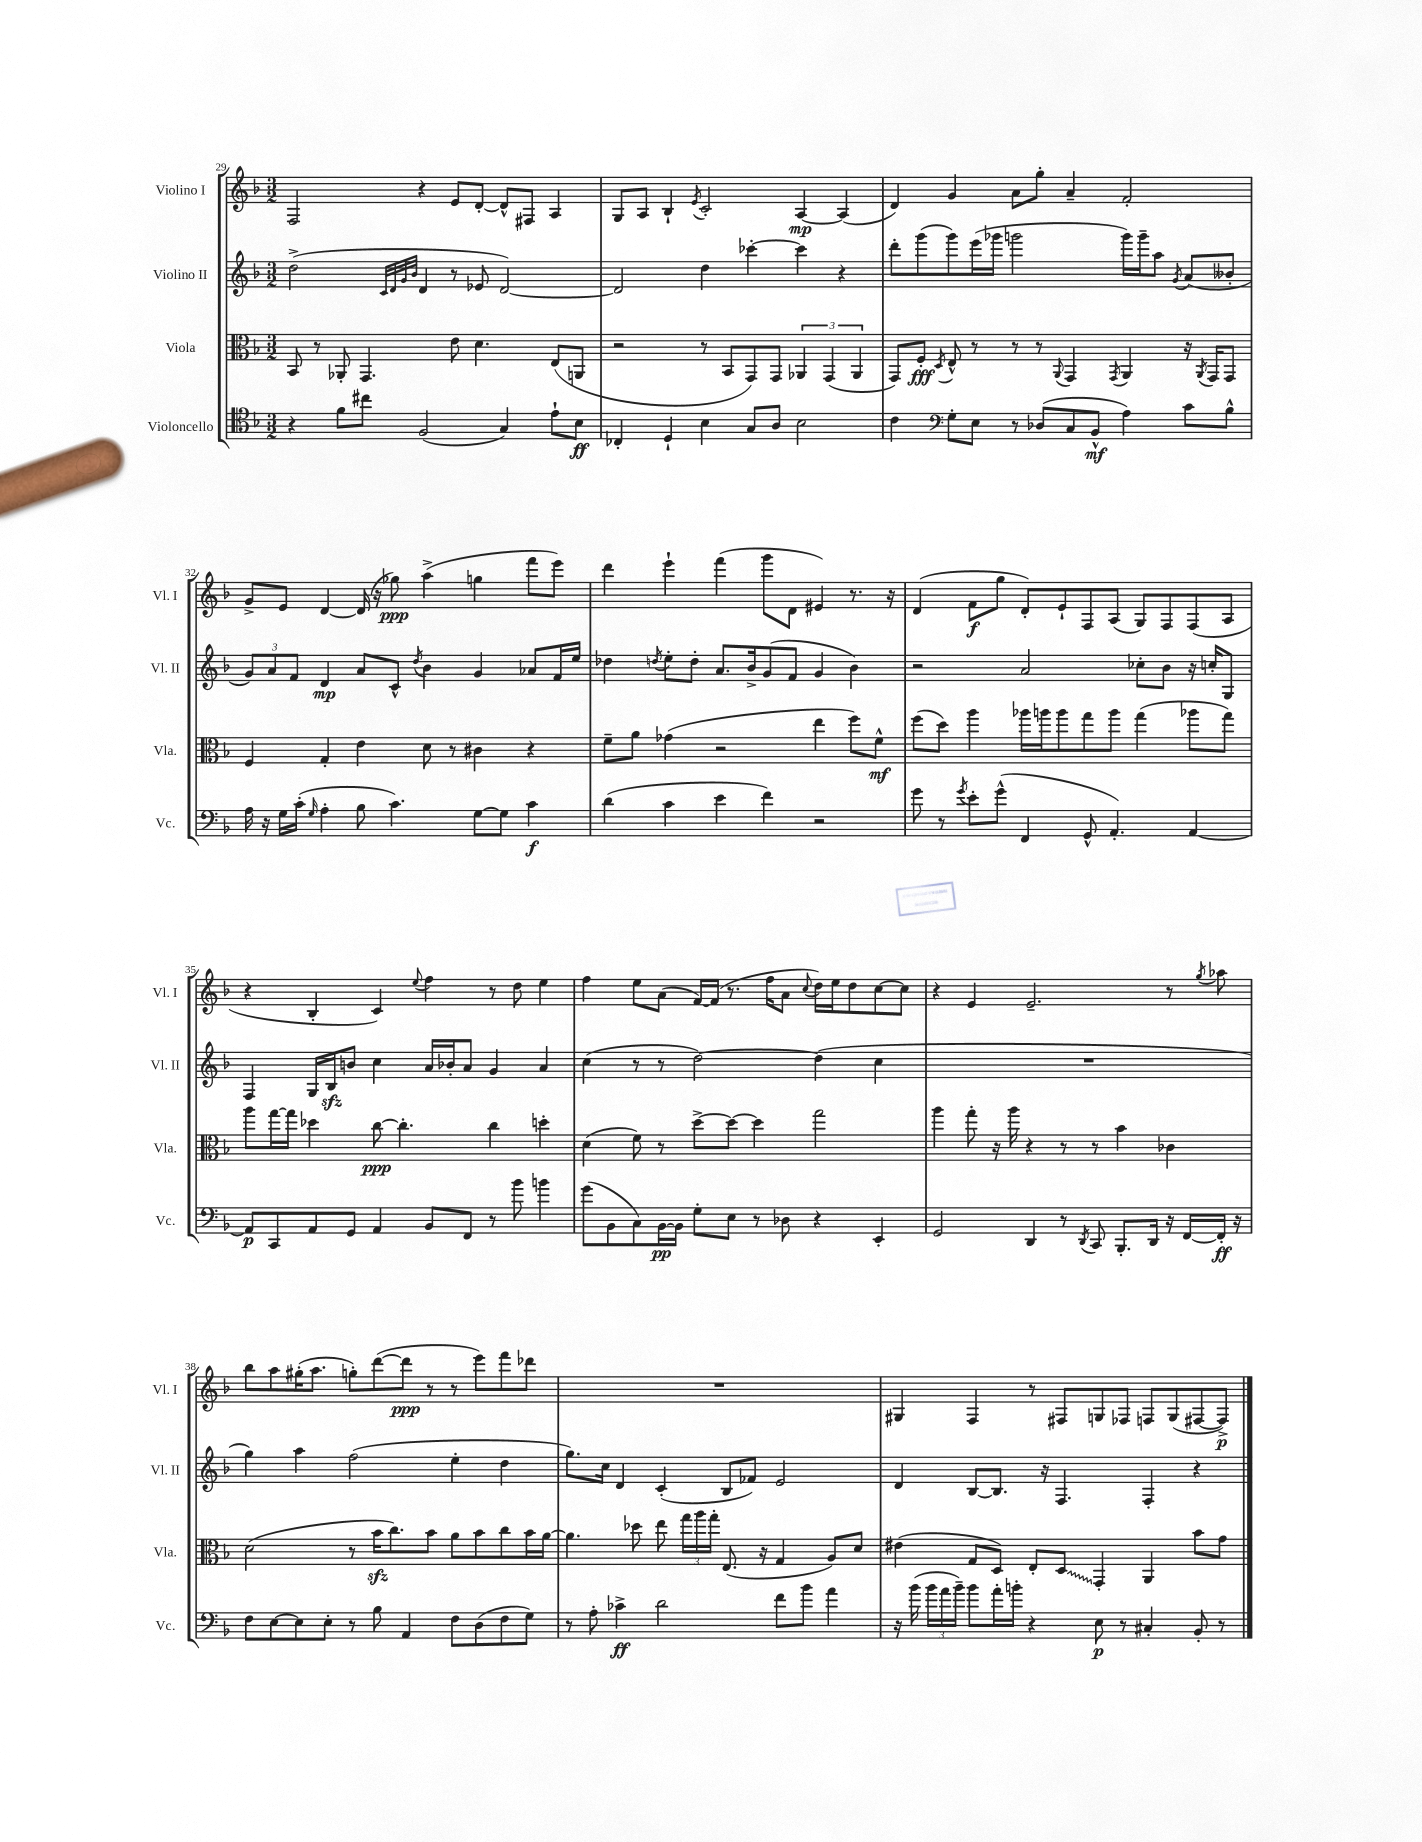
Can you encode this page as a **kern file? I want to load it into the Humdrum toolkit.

**kern	**kern	**kern	**kern
*staff4	*staff3	*staff2	*staff1
*clefC4	*clefC3	*clefG2	*clefG2
*k[b-]	*k[b-]	*k[b-]	*k[b-]
*M3/2	*M3/2	*M3/2	*M3/2
4r	8BB-	(2dd^	2F
.	8r	.	.
8f	8AA-'	.	.
8cc#	4.GG	.	.
.	.	32qqc	.
.	.	32qqd	.
.	.	32qqg	.
.	.	32qqb-	.
(2F	.	4d	4r
.	8e	8r	8e
.	4.d	8e-	[8d'
4G)	.	[2d)	8d^^]
.	.	.	8F#
8e`	(8E	.	4A
8B-	8AA	.	.
=	=	=	=
4C-'	2r	2d]	8G
.	.	.	8A
4D`	.	.	4B-`
.	.	.	8qe
4B-	8r	4dd	2c'
.	8BB-	.	.
8G	8GG)	[4ccc-'	.
8A	8GG	.	.
2B-	6AA-	4ccc-]	[4A
.	(6GG	.	.
.	.	4r	(4A]
.	6AA-	.	.
=	=	=	=
4c	8GG)	8ddd'	4d)
.	8F'	(8ggg	.
*clefF4	*	*	*
.	8qD	.	.
8G'	8E^^	8ggg)	4g
8E	8r	(16eee	.
.	.	16ggg-	.
8r	8r	2ggg	8a
(8D-	8r	.	8gg'
.	8qqAA	.	.
8C	4GG	.	4a~
8BB-^^	.	.	.
.	8qGG	.	.
4A)	4AA	16ggg)	2f'
.	.	16ggg~	.
.	.	8aa	.
.	.	8qg	.
8c	16r	(8a	.
.	8qAA	.	.
.	16GG	.	.
8B-^^	8GG	8b--'	.
=	=	=	=
16A	4F	12g)	8g^
16r	.	.	.
.	.	12a	.
16G	.	.	8e
.	.	12f	.
(16c'	.	.	.
16qqG	.	.	.
4A'	4G'	4d	[4d
8B-	4e	8a	(16d]
.	.	.	16r
4.c)	.	8c^^	8gg-)
.	.	8qdd	.
.	8d	4b-	(4aa^
.	8r	.	.
[8G	4c#	4g	4gg
8G]	.	.	.
4c	4r	8a-	8fff
.	.	16f	8eee)
.	.	16ee	.
=	=	=	=
(4d	8f~	4dd-	4ddd
.	8a	.	.
.	.	8qdd	.
4c	(4g-	8ee'	4eee`
.	.	8dd'	.
4e	2r	8.a	(4fff
.	.	16b-^	.
4f)	.	(8g	8ggg
.	.	8f	8d
2r	4ee	4g	4e#)
.	8ff)	4b-)	8.r
.	8f^^	.	.
.	.	.	16r
=	=	=	=
8g	(8ff	2r	(4d
8r	8dd)	.	.
8qg	.	.	.
8e'	4aa	.	8f
(8g^^	.	.	8gg
4FF	16aa-	2a	8d')
.	16aa	.	.
.	8aa	.	8e`
8GG^^	8gg	.	8F
4.AA')	8aa	.	(8A
.	(4gg	8cc-'	8G)
.	.	8b-	8F
[4AA	8aa-	16r	(8F
.	.	16cc'	.
.	8gg)	8G	8A
=	=	=	=
8AA]	8aa	4F	4r
8CC	[16gg	.	.
.	16gg]	.	.
8AA	4dd-	16G	4B-'
.	.	16B-	.
8GG	.	8b	.
4AA	[8cc	4cc	4c)
.	4.cc']	.	.
.	.	.	8qqee
8BB-	.	16a	4ff
.	.	16b-'	.
8FF	.	8a	.
8r	4cc	4g	8r
8b-	.	.	8dd
4b	4dd'	4a	4ee
=	=	=	=
(8g	(4d	(4cc	4ff
8BB-	.	.	.
8C)	8f)	8r	8ee
[16BB-	8r	8r	(8a
16BB-]	.	.	.
8G'	[8dd^	[2dd)	[16f)
.	.	.	(16f]
8E	8dd_	.	8.r
8r	4dd]	.	.
.	.	.	16ff
8D-	.	.	8a
.	.	.	8qqcc
4r	2gg	(4dd]	16dd)
.	.	.	16ee
.	.	.	8dd
4EE'	.	4cc	[8cc
.	.	.	8cc]
=	=	=	=
2GG	4aa	1.r	4r
.	8gg'	.	4e
.	16r	.	.
.	16aa	.	.
4DD	4r	.	2.e~
8r	8r	.	.
8qDD	.	.	.
8CC	8r	.	.
8.BBB-'	4b-	.	.
16DD	.	.	.
16r	4c-	.	8r
[16FF	.	.	.
.	.	.	8qgg
16FF']	.	.	8aa-
16r	.	.	.
=	=	=	=
8F	(2d	4gg)	8bb-
[8E	.	.	8aa
8E]	.	4aa	(16gg#'
.	.	.	8.aa
8E'	.	.	.
8r	8r	(2ff	8gg')
8B-	16b-	.	([8ddd
.	8.cc)	.	.
4AA	.	.	8ddd]
.	8b-	.	8r
8F	8a	4ee'	8r
(8D	8b-	.	8eee)
8F	8cc	4dd	8fff
8G)	16b-	.	8ddd-
.	[16a	.	.
=	=	=	=
8r	4.a]	8.gg)	1.r
8A'	.	.	.
.	.	16cc	.
4c-^	.	4d	.
.	8dd-	.	.
2d	8ee	(4c'	.
.	24gg	.	.
.	24aa	.	.
.	24gg'	.	.
.	(8.E	8B-	.
.	.	8f-)	.
.	16r	.	.
8f	4G	2e	.
8b-	.	.	.
4a	8A)	.	.
.	8d	.	.
=	=	=	=
16r	(4e#	4d	4G#
(16b-	.	.	.
24b-	.	.	.
24a	.	.	.
24b-~)	.	.	.
8b-	8G	[8B-	4F
16a'	8D)	8.B-]	.
16b'	.	.	.
4r	8E'	.	8r
.	.	16r	.
.	8D	4.F	8F#
8E	4GG'	.	8G
8r	.	.	8F-
4C#'	4AA	4F'	8F
.	.	.	(8G
8BB-'	8b-	4r	[8F#
8r	8g	.	8F#^])
==	==	==	==
*-	*-	*-	*-
